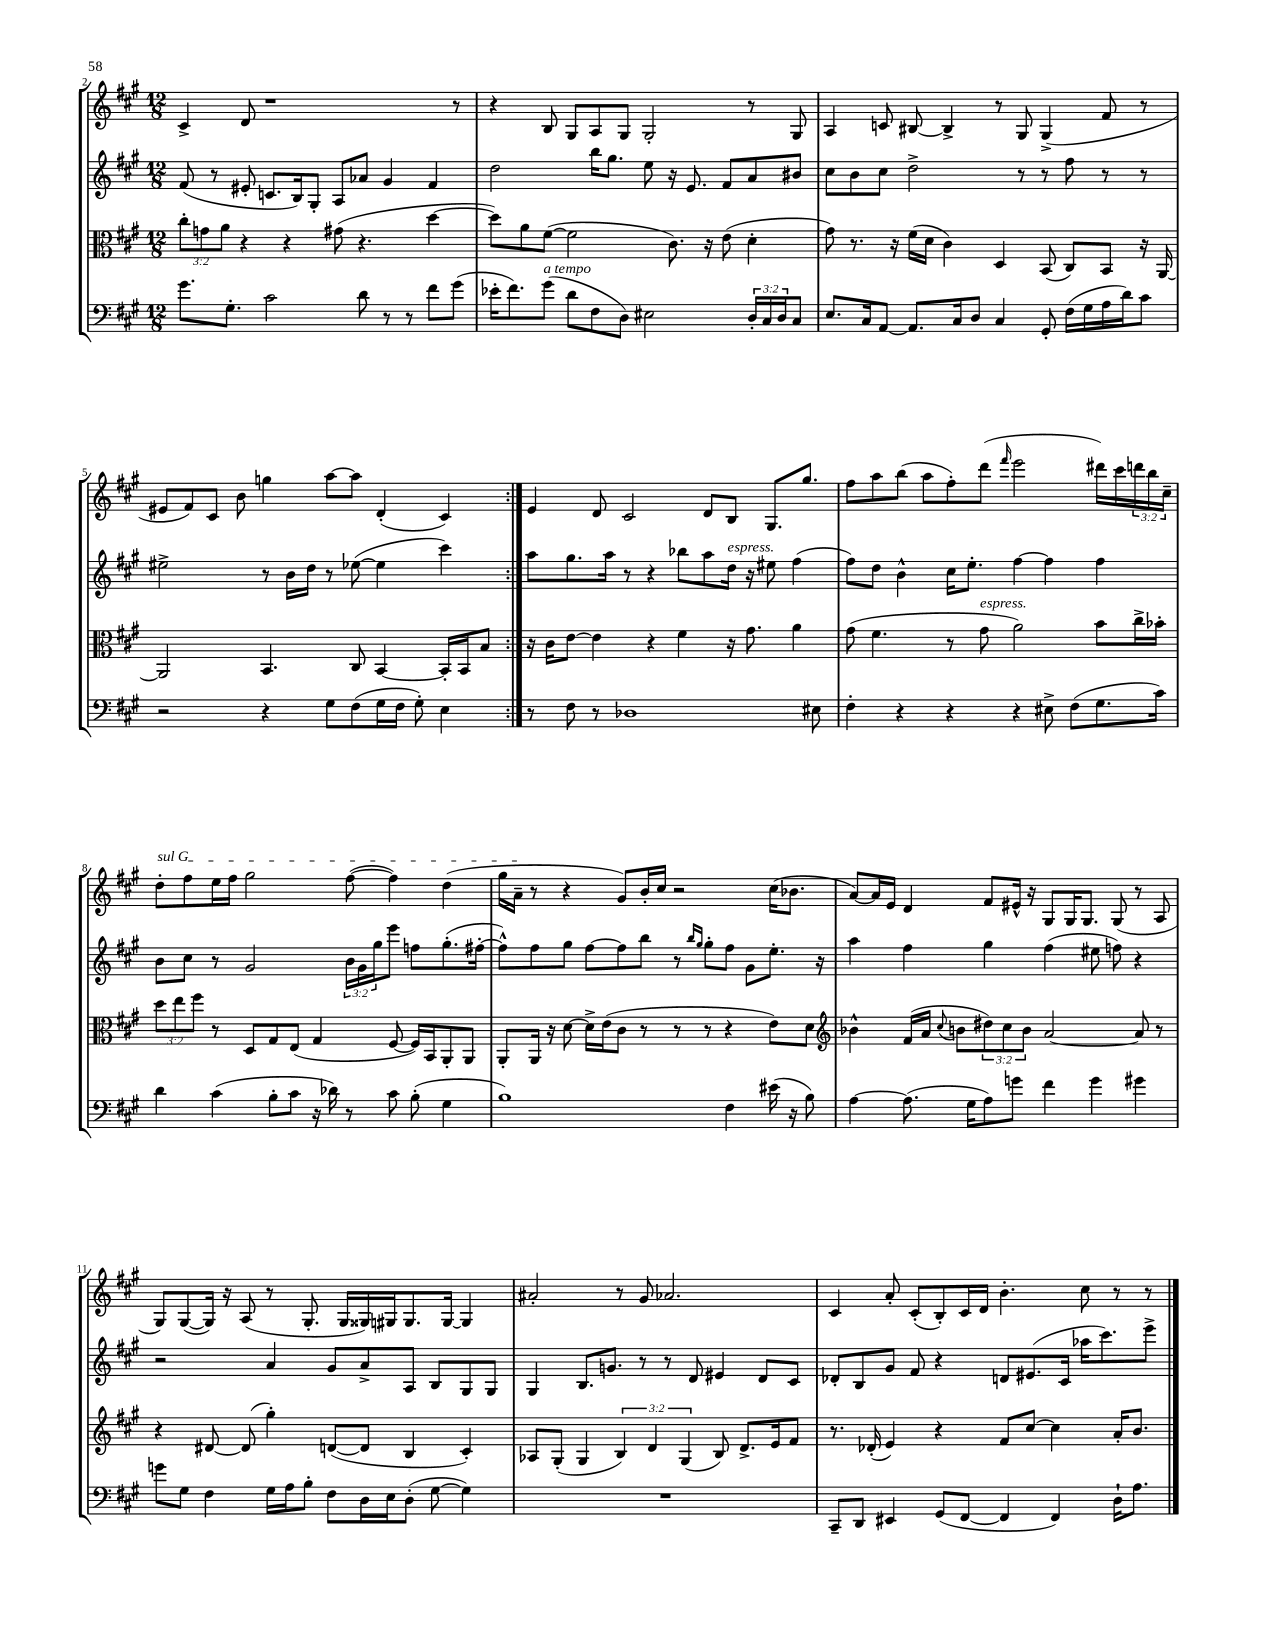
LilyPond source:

<<
\new StaffGroup <<
\new Staff = "s0" {
    \clef treble \key a \major \numericTimeSignature \time 12/8 \override Staff.TupletNumber.text = #tuplet-number::calc-fraction-text
    \repeat volta 2 { cis'4-> d'8 r1 r8 |
    r4 b8 gis8 a8 gis8 gis2-. r8 gis8 |
    a4 c'8 bis8~ bis4-> r8 gis8 gis4->( fis'8 r8 |
    eis'8 fis'8) cis'8 b'8 g''4 a''8~ a''8 d'4-.( cis'4) | }
    e'4 d'8 cis'2 d'8 b8 gis8. gis''8. |
    fis''8 a''8 b''8( a''8 fis''8-.) d'''8( \grace { fis'''16 } e'''2 dis'''16) cis'''16 \tuplet 3/2 { d'''16 b''16 cis''16-- } |
    \once \override TextSpanner.bound-details.left.text = \markup { \italic "sul G" } d''8-.\startTextSpan fis''8 e''16 fis''16 gis''2 fis''8~( fis''4) d''4( |
    gis''16 a'16--\stopTextSpan r8 r4 gis'8) b'16-. cis''16 r2 cis''16( bes'8. |
    a'8~) a'16 e'16 d'4 fis'8 eis'16-^ r16 gis8 gis16 gis8. gis8( r8 a8 |
    gis8) gis8~( gis16) r16 a8( r8 gis8.-. gis16 gisis16) gis16 gis8. gis16~ gis4 |
    ais'2-. r8 gis'8 aes'2. |
    cis'4 a'8-. cis'8-.( b8-.) cis'16 d'16 b'4.-. cis''8 r8 r8 \bar "|." |
}
\new Staff = "s1" {
    \clef treble \key a \major \numericTimeSignature \time 12/8 \override Staff.TupletNumber.text = #tuplet-number::calc-fraction-text
    \repeat volta 2 { fis'8( r8 eis'8-. c'8. b16) gis8-. a8 aes'8 gis'4 fis'4 |
    d''2 b''16 gis''8. e''8 r16 e'8. fis'8 a'8 bis'8 |
    cis''8 b'8 cis''8 d''2-> r8 r8 fis''8 r8 r8 |
    eis''2-> r8 b'16 d''16 r8 ees''8~( ees''4 cis'''4) | }
    a''8 gis''8. a''16 r8 r4 bes''8 a''8 d''16^\markup { \italic "espress." } r16 eis''8 fis''4( |
    fis''8) d''8 b'4-^ cis''16 e''8.-. fis''4~ fis''4 fis''4 |
    b'8 cis''8 r8 gis'2 \tuplet 3/2 { b'16 gis'16 gis''16 } e'''8 f''8 gis''8.-.( fis''16~-. |
    fis''8-^) fis''8 gis''8 fis''8~ fis''8 b''8 r8 \grace { b''16 gis''16 } gis''8-. fis''8 gis'8 e''8.-. r16 |
    a''4 fis''4 gis''4 fis''4( eis''8 f''8) r4 |
    r2 a'4 gis'8 a'8-> a8 b8 gis8 gis8 |
    gis4 b8. g'8. r8 r8 d'8 eis'4 d'8 cis'8 |
    des'8-. b8 gis'8 fis'8 r4 d'8 eis'8.( cis'16 aes''16 cis'''8.) e'''8-> \bar "|." |
}
\new Staff = "s2" {
    \clef alto \key a \major \numericTimeSignature \time 12/8 \override Staff.TupletNumber.text = #tuplet-number::calc-fraction-text
    \repeat volta 2 { \tuplet 3/2 { cis''8-. g'8 a'8 } r4 r4 gis'8( r4. d''4~ |
    d''8) a'8 fis'8~( fis'2 cis'8.) r16 e'8( d'4-. |
    gis'8) r8. r16 fis'16( d'16 cis'4) d4 b,8( cis8) b,8 r16 a,16~ |
    a,2 b,4. cis8 b,4~ b,16-. b,16 b8 | }
    r16 cis'16 e'8~ e'4 r4 fis'4 r16 gis'8. a'4 |
    gis'8( fis'4. r8 gis'8^\markup { \italic "espress." } a'2) b'8 cis''16-> bes'16-. |
    \tuplet 3/2 { d''8 e''8 fis''8 } r8 d8 gis8 e8( gis4 fis8~ fis16) b,16 a,8-. a,8 |
    a,8-. a,16 r16 d'8~ d'16-> e'16( cis'8 r8 r8 r8 r4 e'8) d'8 |
    \clef treble bes'4-^ fis'16( a'16 \appoggiatura { cis''8 } b'8 \tuplet 3/2 { dis''8) cis''8 b'8 } a'2~ a'8 r8 |
    r4 dis'8~ dis'8( gis''4-.) d'8~( d'8 b4 cis'4-.) |
    aes8 gis8-.( gis4 \tuplet 3/2 { b4) d'4 gis4( } b8) d'8.-> e'16 fis'8 |
    r8. des'16-.( e'4) r4 fis'8 cis''8~ cis''4 a'16-. b'8. \bar "|." |
}
\new Staff = "s3" {
    \clef bass \key a \major \numericTimeSignature \time 12/8 \override Staff.TupletNumber.text = #tuplet-number::calc-fraction-text
    \repeat volta 2 { gis'8. gis8.-. cis'2 d'8 r8 r8 fis'8 gis'8( |
    ees'16-. fis'8.) gis'8^\markup { \italic "a tempo" }( d'8 fis8 d8) eis2 \tuplet 3/2 { d16-. cis16 d16 } cis8 |
    e8. cis16 a,8~ a,8. cis16 d8 cis4 gis,8-. fis16( gis16 a16 d'16) cis'8 |
    r2 r4 gis8 fis8( gis16 fis16 gis8-.) e4 | }
    r8 fis8 r8 des1 eis8 |
    fis4-. r4 r4 r4 eis8-> fis8( gis8. cis'16) |
    d'4 cis'4( b8-. cis'8 r16 des'16) r8 cis'8 b8-.( gis4 |
    b1) fis4 eis'16( r16 b8) |
    a4~ a8.( gis16 a8) g'8 fis'4 g'4 gis'4 |
    g'8 gis8 fis4 gis16 a16 b8-. fis8 d16 e16 d8-.( gis8~ gis4) |
    R1. |
    cis,8-- d,8 eis,4 gis,8( fis,8~ fis,4 fis,4) d16-! a8. \bar "|." |
}
>>
>>
\layout { \context { \Score currentBarNumber = #2 } }
